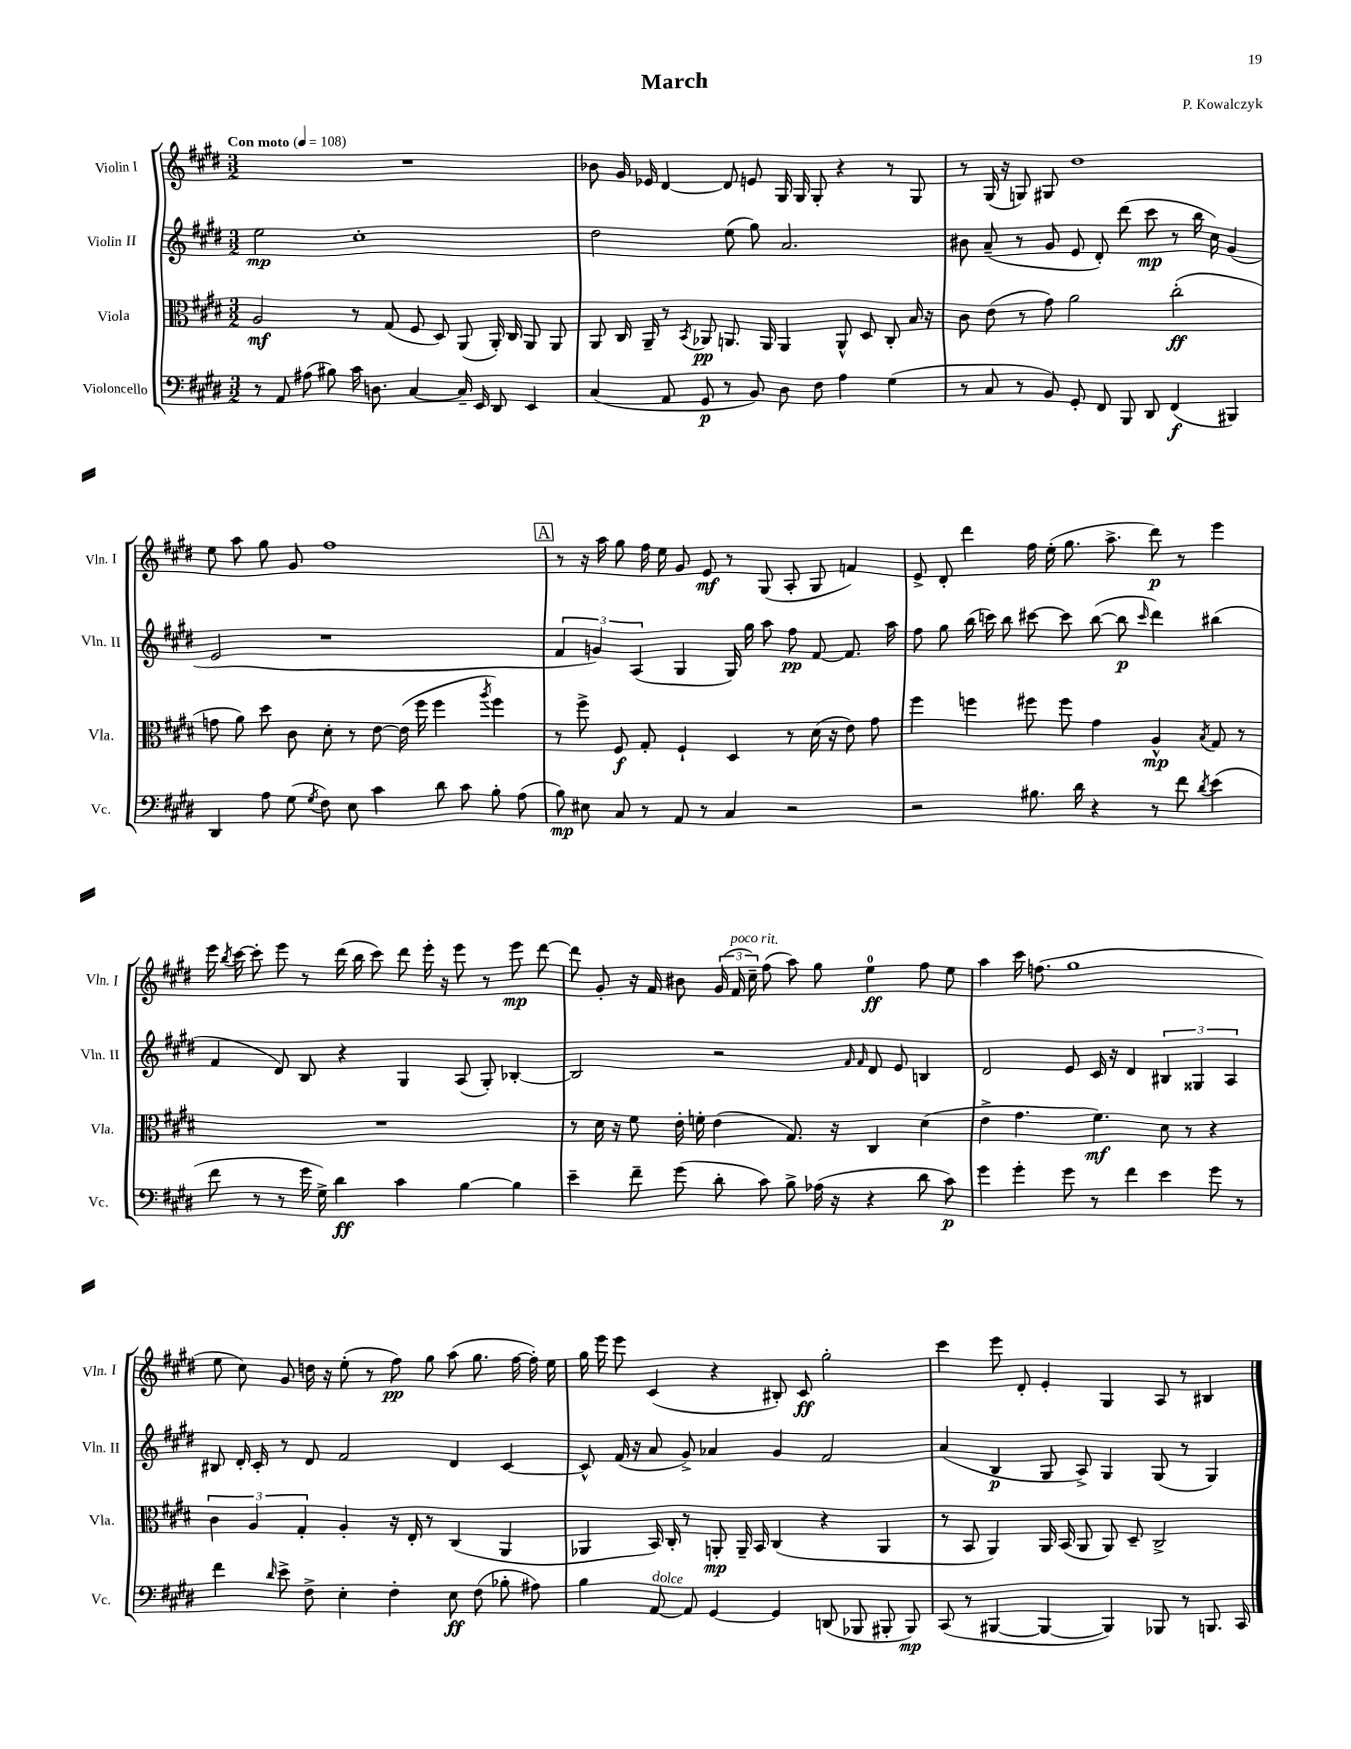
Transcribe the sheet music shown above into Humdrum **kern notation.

**kern	**kern	**kern	**kern
*staff4	*staff3	*staff2	*staff1
*clefF4	*clefC3	*clefG2	*clefG2
*k[f#c#g#d#]	*k[f#c#g#d#]	*k[f#c#g#d#]	*k[f#c#g#d#]
*M3/2	*M3/2	*M3/2	*M3/2
*MM108	*MM108	*MM108	*MM108
8r	2A/	2ee\	1.r
8AA/	.	.	.
(8A#\	.	.	.
8B#\)	.	.	.
16c#\	8r	1cc#'	.
8.D\	.	.	.
.	(8G#/	.	.
[4C#/	8F#/	.	.
.	8D#/)	.	.
16C#~/]	(8AA/	.	.
16EE/	.	.	.
8DD#/	16AA'/)	.	.
.	16C#/	.	.
4EE/	8AA/	.	.
.	8AA/	.	.
=	=	=	=
(4C#/	8AA/	2dd#\	8b-\
.	16C#/	.	16g#/
.	16AA~/	.	16e-/
8AA/	8r	.	[4d#/
.	8qBB/	.	.
8GG#/	8AA-/	.	.
8r	8.AA/	(8ee\	8d#/]
8BB/)	.	8gg#\)	8e/
.	16AA/	.	.
8D#\	4AA/	2.a/	16G#/
.	.	.	16G#/
8F#\	.	.	8G#'/
4A\	8AA^^/	.	4r
.	8D#/	.	.
(4G#\	8C#'/	.	8r
.	16B/	.	8G#/
.	16r	.	.
=	=	=	=
8r	8c#\	8b#\	8r
8C#/	(8e\	(8a~/	(16G#/
.	.	.	16r
8r	8r	8r	8G/)
8BB/)	8g#\)	8g#/	8G#/
8GG#'/	2a\	8e/	1dd#
8FF#/	.	8d#'/)	.
8BBB/	.	(8ddd#\	.
8DD#/	.	8ccc#\	.
(4FF#/	(2cc#'\	8r	.
.	.	16bb\	.
.	.	16cc#\)	.
4BBB#/)	.	(4g#/	.
=	=	=	=
4DD#/	8g\	2e/	8ee\
.	8a\)	.	8aa\
8A\	8dd#\	.	8gg#\
(8G#\	8c#\	.	8g#/
8qG#/	.	.	.
8F#\)	8d#'\	1r	1ff#
8E\	8r	.	.
4c#\	[8e\	.	.
.	(16e\]	.	.
.	16ff#\	.	.
8d#\	4ff#\	.	.
8c#\	.	.	.
.	8qaa/	.	.
8B'\	4ff#\)	.	.
(8A\	.	.	.
=	=	=	=
8B\)	8r	6f#/	8r
8E#\	8ff#^\	.	16r
.	.	6g/)	.
.	.	.	16aa\
8C#/	8F#/	.	8gg#\
.	.	(6A/	.
8r	8G#'/	.	16ff#\
.	.	.	16ee\
8AA/	4F#`/	4G#/	8g#/
8r	.	.	8e/
4C#/	4D#/	16G#/)	8r
.	.	16gg#\	.
.	.	8aa\	(8G#/
2r	8r	8ff#\	8A'/
.	(16d#\	[8f#/	8G#/
.	16r	.	.
.	8e\)	8.f#/]	4f/)
.	8g#\	.	.
.	.	16aa\	.
=	=	=	=
2r	4ff#\	8ff#\	8e^/
.	.	8gg#\	8d#'/
.	4ff\	(16bb\	4ddd#\
.	.	16ccc\)	.
.	.	8bb\	.
8.B#\	8ff#\	[8ccc#\	16ff#\
.	.	.	(16ee'\
.	8ff#\	8ccc#\]	8.gg#\
16d#\	.	.	.
4r	4g#\	([8bb\	.
.	.	.	8.aa^\
.	.	8bb\]	.
.	.	16qqccc#/	.
8r	4A^^/	4ddd#\)	8ddd#\)
8f#\	.	.	8r
8qd#/	8qB/	.	.
(4e\	8G#/	(4bb#\	4eee\
.	8r	.	.
=	=	=	=
8f#\	1.r	4f#/	16eee\
.	.	.	8qbb/
.	.	.	[16ccc#\
8r	.	.	8ccc#'\]
8r	.	8d#/)	8eee\
16g#\	.	8B/	8r
16G#^\)	.	.	.
4d#\	.	4r	(16ddd#\
.	.	.	16bb\
.	.	.	8ccc#\)
4c#\	.	4G#/	8ddd#\
.	.	.	16eee'\
.	.	.	16r
[4B\	.	(8A/	8eee\
.	.	8G#'/)	8r
4B\]	.	[4B-'/	8eee\
.	.	.	[8ddd#\
=	=	=	=
4e~\	8r	2B-/]	8ddd#\]
.	16d#\	.	8g#'/
.	16r	.	.
8f#~\	8f#\	.	16r
.	.	.	16f#/
(8g#\	16e'\	.	8b#\
.	16f'\	.	.
8d#'\	(4e\	2r	(24g#/
.	.	.	24f#/
.	.	.	24cc#~\)
8c#\)	.	.	(8ff#\
8B^\	8.G#/)	.	8aa\)
(16A-\	.	.	8gg#\
16r	16r	.	.
.	.	16qqf#/	.
.	.	16qqf#/	.
4r	4C#/	8d#/	4ee\
.	.	8e/	.
8d#\	(4d#\	4B/	8ff#\
8c#\)	.	.	8ee\
=	=	=	=
4g#\	4e^\	2d#/	4aa\
4g#'\	4.g#\	.	16ccc#\
.	.	.	(8.ff\
8g#\	.	8e/	1gg#
8r	4.f#\)	16c#/	.
.	.	16r	.
4f#\	.	4d#/	.
4e\	8d#\	6B#/	.
.	8r	.	.
.	.	6G##/	.
8g#\	4r	.	.
.	.	6A/	.
8r	.	.	.
=	=	=	=
4f#\	6c#\	8B#/	8ee\
.	.	16d#'/	8cc#\)
.	6A/	.	.
.	.	16c#'/	.
16qqd#/	.	.	.
8e^\	.	8r	8g#/
.	6G#'/	.	.
8F#^\	.	8d#/	16dd\
.	.	.	16r
4E'\	4A'/	2f#/	(8ee'\
.	.	.	8r
4F#'\	16r	.	8ff#\)
.	16E'/	.	.
.	8r	.	8gg#\
8E\	(4C#/	4d#/	(8aa\
(8F#\	.	.	8.gg#\
8B-'\	4AA/	[4c#/	.
.	.	.	[16ff#\
8A#\)	.	.	16ff#'\])
.	.	.	16ee\
=	=	=	=
4B\	4AA-/	8c#^^/]	16gg#\
.	.	.	16eee\
.	.	(16f#/	8eee\
.	.	16r	.
[8AA/	16BB/)	8a/	(4c#/
.	16C#'/	.	.
8AA/]	8r	8g#^/)	.
[4GG#/	8AA'/	4a-/	4r
.	16AA~/	.	.
.	16BB/	.	.
4GG#/]	(4C#/	4g#/	8B#'/)
.	.	.	8c#/
(8DD/	4r	2f#/	2gg#'\
8BBB-/	.	.	.
8BBB#'/	4AA/	.	.
8BBB#/)	.	.	.
=	=	=	=
(8CC#/	8r	(4a/	4ccc#\
8r	8BB/	.	.
[4BBB#/	4AA/)	4B/	8eee\
.	.	.	8d#'/
4BBB#/_	16AA/	8G#/	4e'/
.	(16BB/	.	.
.	8AA/	8A^/)	.
4BBB#/])	8AA/)	4G#/	4G#/
.	8D#~/	.	.
8BBB-/	2C#^/	(8G#/	8A/
8r	.	8r	8r
8.BBB/	.	4G#/)	4B#/
16CC#/	.	.	.
==	==	==	==
*-	*-	*-	*-
